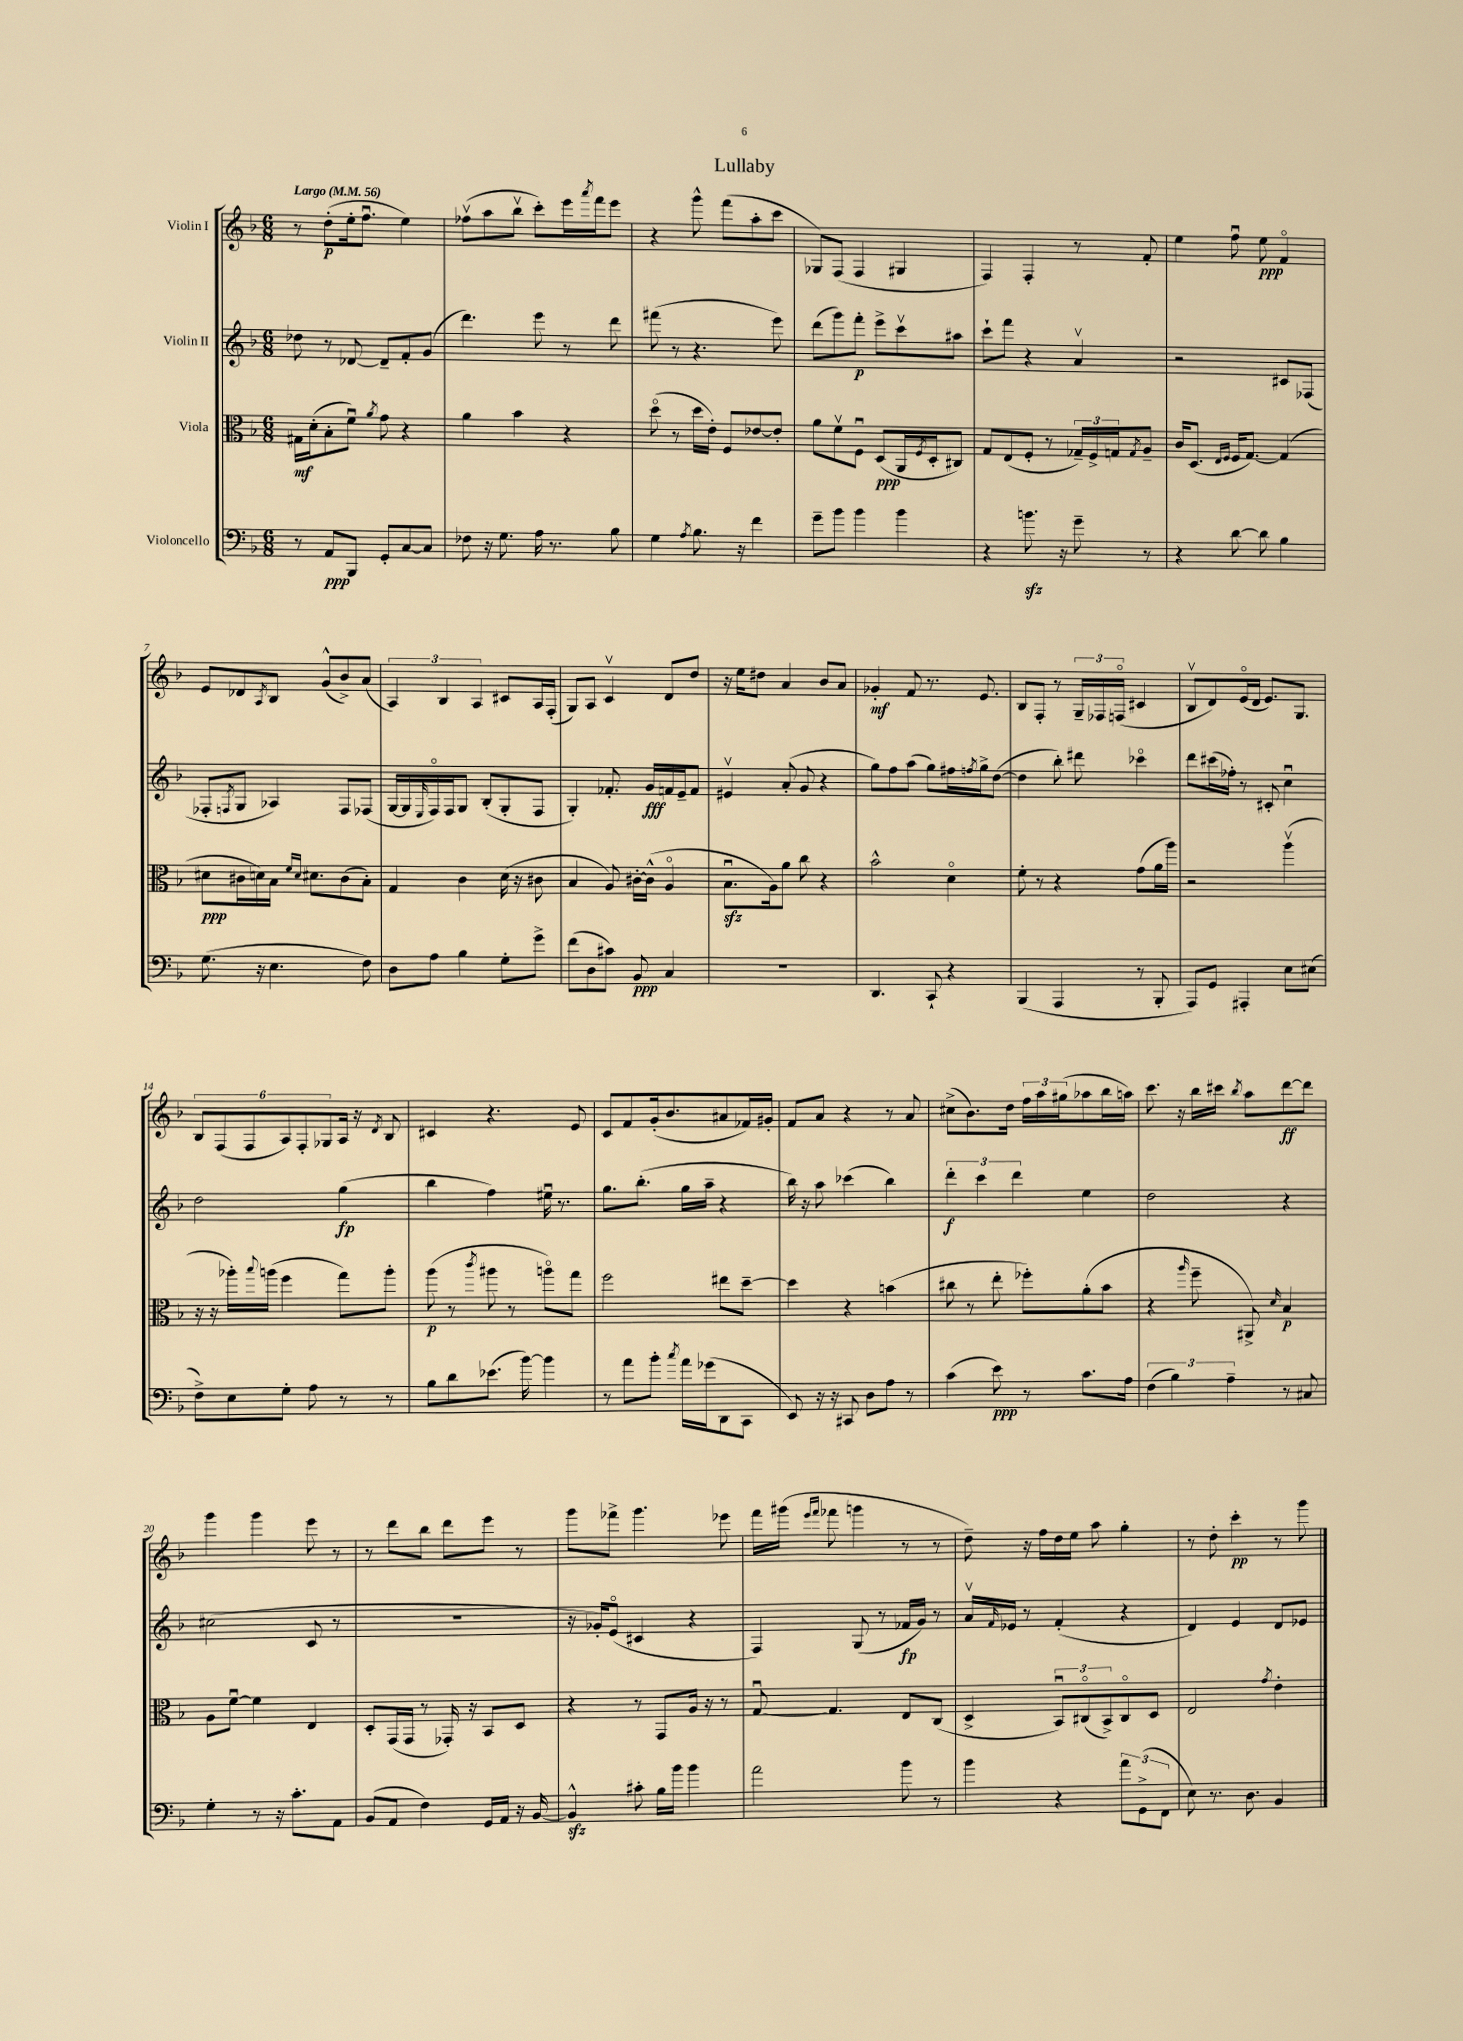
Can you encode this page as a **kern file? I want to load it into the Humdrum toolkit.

**kern	**kern	**kern	**kern
*staff4	*staff3	*staff2	*staff1
*clefF4	*clefC3	*clefG2	*clefG2
*k[b-]	*k[b-]	*k[b-]	*k[b-]
*M6/8	*M6/8	*M6/8	*M6/8
*MM56	*MM56	*MM56	*MM56
8r	16G#	8dd-	8r
.	(16d'	.	.
8AA	8B-'	8r	(8dd'
8BBB-	8fu)	[8d-	16ee'
.	.	.	8.ffu
.	8qa	.	.
8GG'	8g	8d-~]	.
[8C	4r	8f'	4ee)
8C]	.	(8g	.
=	=	=	=
8F-	4a	4.ddd)	(8ff-v
16r	.	.	8aa
8.G	.	.	.
.	4b-	.	8bb-v
16A	.	8eee	8ccc')
8.r	.	.	.
.	4r	8r	16eee
.	.	.	8qaaa
.	.	.	16fff
8B-	.	8ddd	8eee
=	=	=	=
4G	(8ddo	(8fff#	4r
.	8r	8r	.
8qA	.	.	.
8.B-	16dd	4.r	8ggg^^
.	16e')	.	.
.	8F	.	(8fff
16r	.	.	.
4f	[8e-	.	8aa'
.	8e-']	8eee)	8ccc
=	=	=	=
8g~	8a	(8ddd	8G-)
8b-	8fv	8ggg)	(8F
4b-	8Fu	8fff'	4F
.	(8D	8eee^	.
4b-	16AA	8cccv	4G#
.	8qF	.	.
.	16D'	.	.
.	8C#)	8aa#	.
=	=	=	=
4r	8G	8ccc`	4F)
.	(8E	8fff	.
8.b	8F'	4r	4F'
.	8r	.	.
16r	.	.	.
8g~	24G-~)	4av	8r
.	24F^	.	.
.	24G	.	.
.	8qG	.	.
8r	8A~	.	8f'
=	=	=	=
4r	16c	2r	4ee
.	(8.D	.	.
.	16qqE	.	.
.	16qqF	.	.
[8d	16F	.	8ffu
.	[8.G)	.	.
8d]	.	.	8ee
4B-	(4G]	8c#	4fo
.	.	(8F-	.
=	=	=	=
(8.G	8d#	8F-'	8e
.	.	8qF	.
.	16c#	8G	8d-
16r	16d)	.	.
.	.	.	8qA
4.E	16B-	4A-)	8B-
.	16qqf	.	.
.	16qqd	.	.
.	8.d#	.	.
.	.	.	(8g^^
.	(8c#	8F	8b-^)
8F)	8B-')	(8F-	(8a
=	=	=	=
8D	4G	[16G	6A)
.	.	16G]	.
.	.	16qqE	.
8A	.	16Fo)	.
.	.	.	6B-
.	.	16F	.
4B-	4c	8G	.
.	.	.	6A
.	.	(8B-'	.
8G'	(16d	8G'	8c#
.	16r	.	.
8g^	8c#	8F	16A
.	.	.	(16F'
=	=	=	=
(8f	4B-	4G')	8G)
8D	.	.	8A
8c#)	8A)	8.f-'	4cv
8BB-	[16c#'	.	.
.	(16c#^^]	16g	.
4C	4Ao	16f	8d
.	.	16e~	.
.	.	8f	8dd
=	=	=	=
2.r	8.B-u	4e#v	16r
.	.	.	16ee
.	.	.	8dd#
.	16A)	.	.
.	8a	(8a'	4a
.	8cc	8g	.
.	4r	4r	8b-
.	.	.	8a
=	=	=	=
4.DD	2b-^^	8gg)	4g-'
.	.	8ff	.
.	.	(8aa	8f
8CC`	.	8gg)	8.r
4r	4do	16ff#	.
.	.	8qff	.
.	.	16gg^	8.e
.	.	([8dd	.
=	=	=	=
(4BBB-	8f'	4dd]	8B-
.	8r	.	8F'
4AAA	4r	8bb-')	8r
.	.	8ddd#	24G~
.	.	.	24F-
.	.	.	(24Fo
8r	(8g	4ccc-o	4c#
8BBB-'	16a	.	.
.	16aa)	.	.
=	=	=	=
8AAA)	2r	8ddd	8B-v
8GG	.	(16ccc#	8d)
.	.	16ff-')	.
4AAA#'	.	8r	(16eo
.	.	.	16d
.	.	8c#'	8.e)
8E	(4aav	4ccu	.
.	.	.	8.G
(8E#	.	.	.
=	=	=	=
8F^)	16r	2dd	12B-
.	16r	.	.
.	.	.	(12F
8E	16aa-')	.	.
.	.	.	12F
.	8qqbb-	.	.
.	(16aa	.	.
8G'	4ff	.	12A)
.	.	.	12F'
8A	.	.	.
.	.	.	12G-
8r	8gg)	(4gg	16A
.	.	.	16r
.	.	.	8qd
8r	8aa'	.	8B-
=	=	=	=
8B-	(8aa	4bb-	4c#
8d	8r	.	.
.	8qccc	.	.
(8.e-	8aa#	4ff)	4.r
.	8r	.	.
[16b-)	.	.	.
4b-]	8aao)	16ee#u	.
.	.	8.r	.
.	8gg	.	8e
=	=	=	=
8r	2ff	8.gg	8c
8a	.	.	8f
.	.	(8.bb-'	.
8b-'	.	.	(16g'
.	.	.	8.b-
8qcc	.	.	.
16a	.	16gg	.
(16g-	.	16aa~	.
8DD	8ee#	4r	8a#
8CC	[8dd~	.	16f-)
.	.	.	16g#'
=	=	=	=
8EE)	4dd]	16bb-)	8f
.	.	16r	.
16r	.	8aa	8a
16r	.	.	.
8CC#	4r	(4ccc-	4r
8D	.	.	.
8A	(4b	4bb-)	8r
8r	.	.	8a
=	=	=	=
(4c	8cc#	6ddd'	(8cc#^
.	8r	.	8.b-)
.	.	6ccc	.
8e)	8ee'	.	.
.	.	.	16dd
.	.	6ddd	.
8r	8ff-')	.	24ff
.	.	.	24aa
.	.	.	(24gg#
8.c	(8a'	4ee	8aa-
.	8b-	.	16bb-
16A	.	.	16aa)
=	=	=	=
(6F	4r	2dd	8.ccc
6B-)	.	.	.
.	.	.	16r
.	16qqaa	.	.
.	8ff~	.	16bb-
.	.	.	16ccc#
6A~	.	.	.
.	.	.	8qbb-
.	8AA#^)	.	8aa
.	16qqd	.	.
8r	4B-	4r	[8ddd
8C#	.	.	8ddd]
=	=	=	=
4G'	8A	(2cc#	4ggg
.	[8fu	.	.
8r	4f]	.	4ggg
16r	.	.	.
8.c'	.	.	.
.	4E	8c	8eee
8AA	.	8r	8r
=	=	=	=
(8BB-	8D'	2.r	8r
8AA	(16GG	.	8ddd
.	16GG	.	.
4F)	8r	.	8bb-
.	16GG-')	.	8ddd
.	16r	.	.
16GG	8BB-	.	8eee
16AA	.	.	.
16r	8D	.	8r
[16BB-	.	.	.
=	=	=	=
4BB-^^]	4r	16r	8ggg
.	.	16g-')	.
.	.	(8eo	8fff-^
8c#'	8r	4c#	4.ggg
16B-	8GG	.	.
16b-	.	.	.
4b-	16A	4r	.
.	16r	.	.
.	8r	.	8eee-
=	=	=	=
2a	[8Gu	4F)	16fff
.	.	.	(16ggg#
.	.	.	16qqeee
.	.	.	16qqfff
.	4.G]	.	8fff-
.	.	(8G	4ggg
.	.	8r	.
8b-	8E	16f-	8r
.	.	16g)	.
8r	(8C	8r	8r
=	=	=	=
4b-	4D^	16av	8dd~)
.	.	16qqf	.
.	.	16e-	.
.	.	8r	16r
.	.	.	16ff
4r	12BB-u)	(4f'	16dd
.	.	.	16ee
.	(12C#o	.	.
.	.	.	8aa
.	12BB-^)	.	.
12a	8C#o	4r	4gg'
(12GG^	.	.	.
.	8D	.	.
12FF	.	.	.
=	=	=	=
8E)	2E	4d)	8r
8.r	.	.	8dd'
.	.	4e	4ccc'
8.D	.	.	.
.	8qg	.	.
4BB-	4e'	8d	8r
.	.	8e-	8ggg
==	==	==	==
*-	*-	*-	*-
